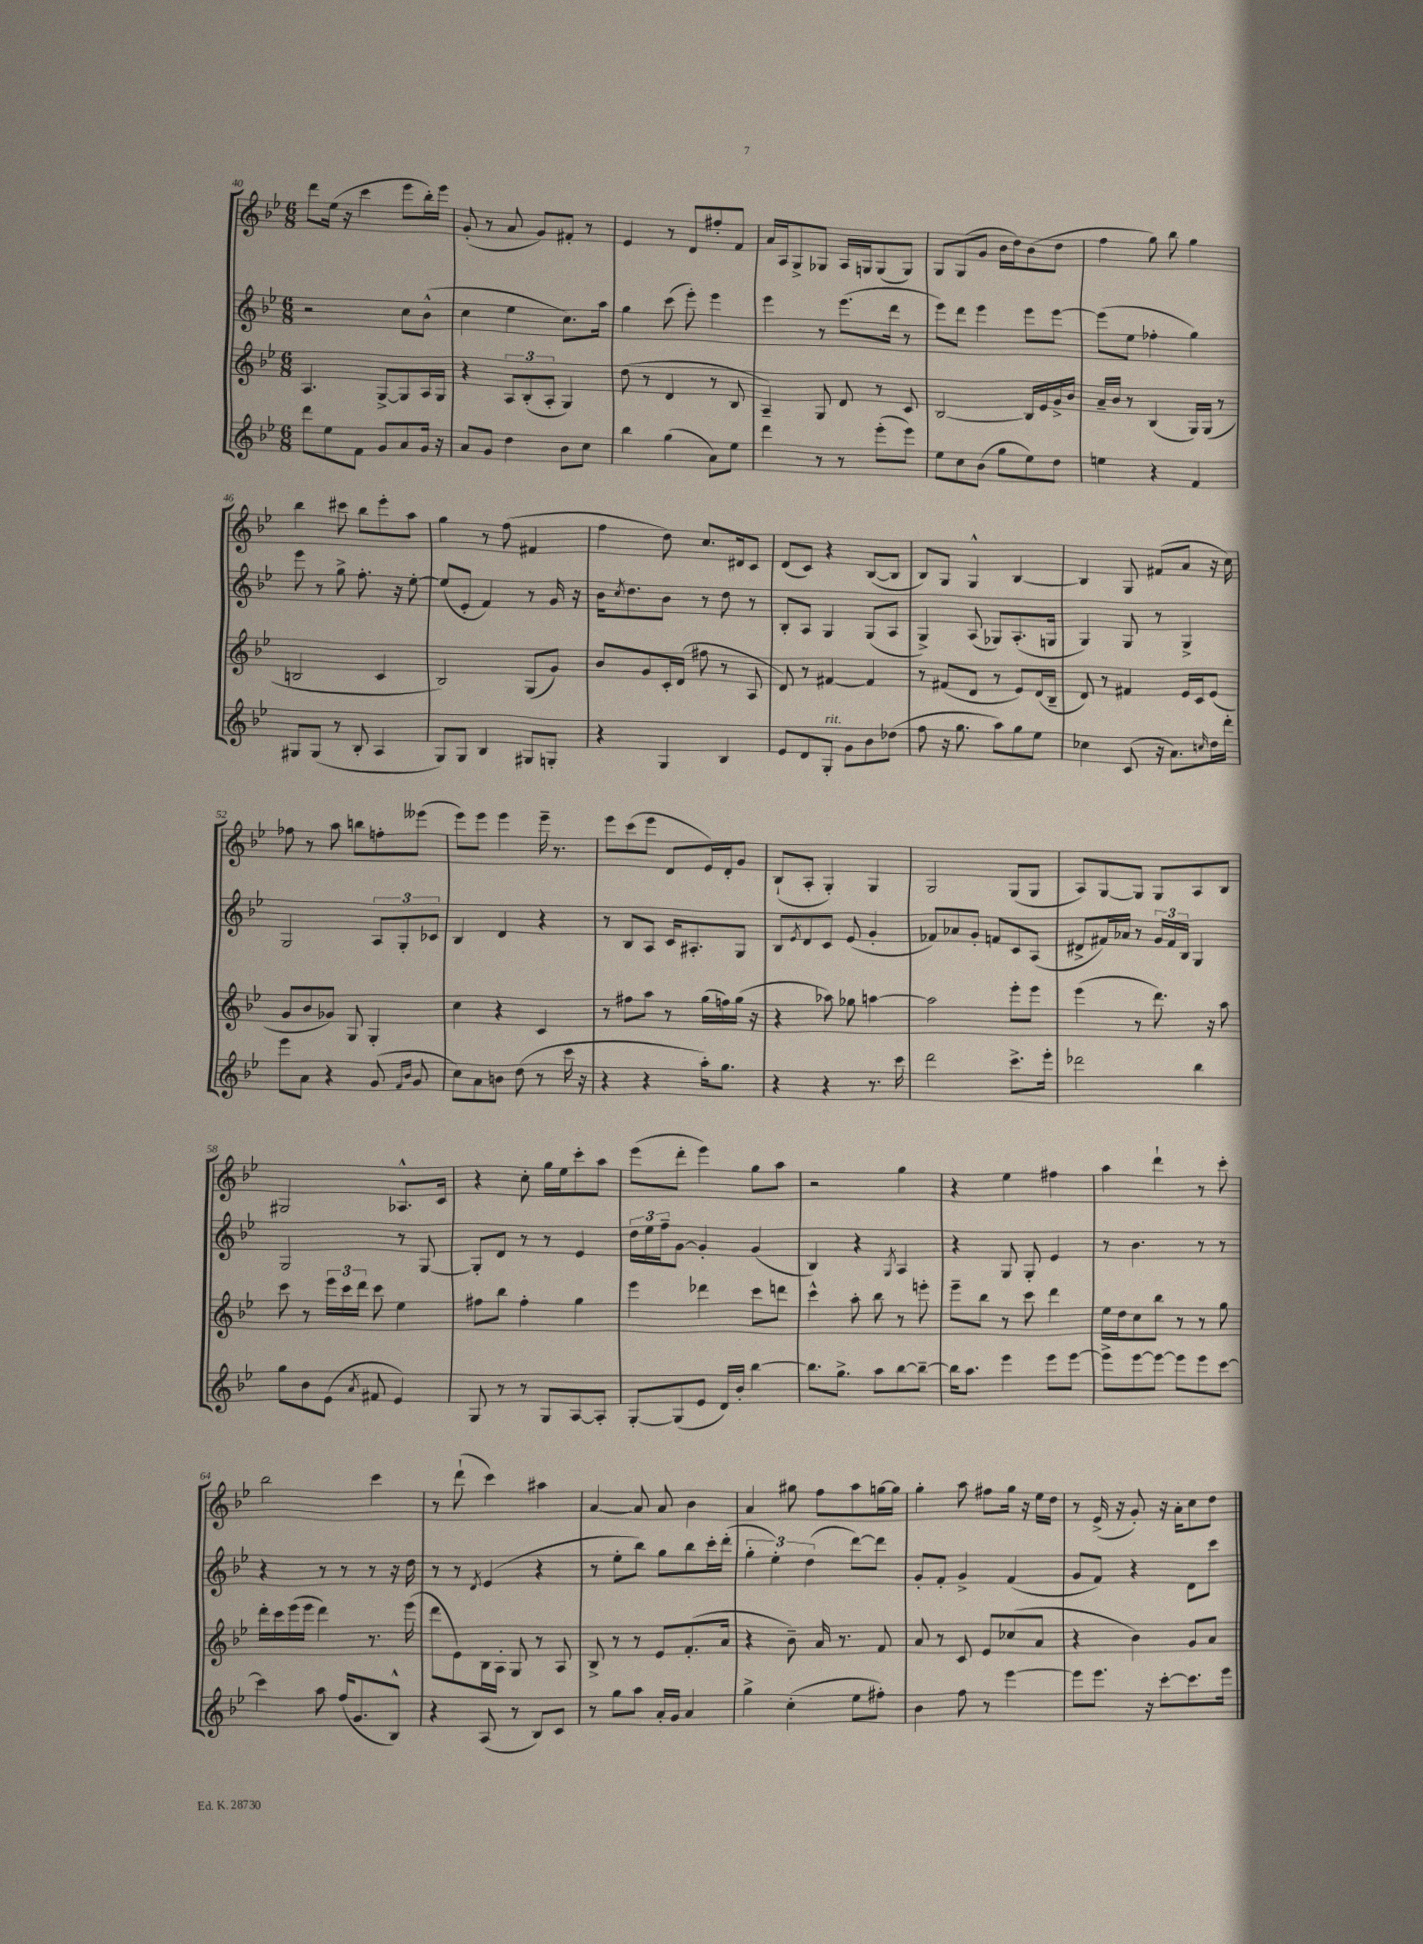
<<
\new StaffGroup <<
\new Staff = "s0" {
    \clef treble \key bes \major \numericTimeSignature \time 6/8
    d'''8 ees''16( r16 c'''4 ees'''8 bes''16-.) ees'''16 |
    g'8-.( r8 a'8 g'8) fis'8-. r8 |
    ees'4 r8 d'8 fis''8-. f'8 |
    a'16 a16 g8-> ges8 a16 g16 g8( g8) |
    g8 g8( g'8 bes'16 d''16) bes'8( d''8 |
    f''4 g''8) bes''8 g''4 |
    bes''4 cis'''8 bes''8 ees'''8-. a''8 |
    g''4 r8 f''8( fis'4 |
    f''4 d''8) c''8. dis'16 c'8 |
    d'8( c'8) r4 bes8~( bes8 |
    bes8) g8 g4-^ bes4~ |
    bes4 g8 fis'8( a'8 r16 c''16) |
    fes''8 r8 a''8 b''8 f''8-. eeses'''8( |
    ees'''8) ees'''8 ees'''4 ees'''16-- r8. |
    ees'''8 c'''8( ees'''8 d'8 ees'16) d'16-. g'8 |
    bes8-!( a8-. g4-.) g4 |
    g2 g8( g8 |
    a8) g8~ g8 g8 a8 bes8 |
    gis2 aes8.-^ c'16 |
    r4 c''8-. g''16 ees''16 c'''8-. a''8 |
    ees'''8( d'''8-. ees'''4) g''8 a''8 |
    r2 g''4 |
    r4 ees''4 fis''4 |
    a''4 d'''4-! r8 c'''8-. |
    bes''2 c'''4 |
    r8 d'''8-!( c'''4) ais''4 |
    a'4~ a'8 a'8 bes'4 |
    a'4 gis''8 f''8 a''8 g''16~ g''16 |
    g''4-. a''8 fis''8 g''16 r16 ees''16 d''16 |
    r8 ees'16->( r16 g'8-.) r16 a'16-. c''8 d''8 \bar "|." |
}
\new Staff = "s1" {
    \clef treble \key bes \major \numericTimeSignature \time 6/8
    r2 c''8 bes'8-^( |
    c''4 ees''4 c''8.) a''16 |
    g''4 c'''8( ees'''8-.) ees'''4 |
    ees'''4 r8 ees'''8.( d'''16 r8 |
    ees'''8) d'''8 ees'''4 ees'''8 ees'''8~ |
    ees'''8( ees''8 fes''4-. g''4) |
    ees'''8 r8 g''8-> f''8.-. r16 ees''8~-. |
    ees''8( ees'8-. f'4) r8 g'16 r16 |
    bes'16 \acciaccatura { c''8 } d''8. bes'8 r8 d''8 r8 |
    bes8-. a8 g4 g8( a8 |
    g4->) a8( ges8) a8.-.( g16 |
    g4) g8 r8 g4-> |
    g2 \tuplet 3/2 { a8 g8-. ces'8 } |
    bes4 d'4 r4 |
    r8 bes8 a8 c'16 ais8.-. g8 |
    bes8 \acciaccatura { ees'8 } d'8 c'8 ees'8( g'4-. |
    fes'8) aes'8 g'8-. f'8 c'8 a8( |
    dis'8-> fis'16) aes'16 r8 \tuplet 3/2 { g'16 fis'16 bes16 } g4 |
    g2 r8 g8~ |
    g8-. d'8 r8 r8 ees'4 |
    \tuplet 3/2 { d''16 ees''16 f''16-- } g'8~ g'4-. g'4( |
    bes4) r4 \acciaccatura { g8 } a4 |
    r4 g8 g8-. ees'4 |
    r8 bes'4. r8 r8 |
    r4 r8 r8 r8 r16 d''16 |
    r8 r8 \acciaccatura { d'8 } ees'4( r4 |
    r8 ees''8-. bes''8) g''8 bes''8 c'''16-. d'''16-.( |
    \tuplet 3/2 { g''4-. ees''4-.) d''4( } d'''8~) d'''8 |
    g'8-. f'8-. g'4-> f'4( |
    g'8 f'8) r4 d'8 c'''8 \bar "|." |
}
\new Staff = "s2" {
    \clef treble \key bes \major \numericTimeSignature \time 6/8
    a4. g8~-> g8 a16 g16 |
    r4 \tuplet 3/2 { a8 bes8-.( a8-. } g4) |
    d''8( r8 d'4 r8 bes8 |
    a4--) g8 d'8 r8 c'8 |
    bes2~ bes16 ees'16 g'16-> bes'16 |
    a'16-- bes'16 r8 bes4( g16) g16( r8 |
    b2 c'4 |
    bes2) g8( g'8) |
    bes'8 g'8 c'16-. d'16( fis''8 r8 a8 |
    d'8) r8 fis'4~ fis'4 |
    r8 fis'8( d'8 r8 ees'8) d'16( bes16-- |
    d'8) r8 fis'4 ees'16 c'16 ees'8( |
    g'8 bes'8 ges'8) g8 g4-. |
    c''4 r4 c'4 |
    r8 fis''8 a''8 r8 g''16( f''16) g''16( r16 |
    r4 aes''8) ges''8 a''4~ |
    a''2 ees'''8-. ees'''8 |
    ees'''4( r8 d'''8.) r16 a''8 |
    c'''8 r8 \tuplet 3/2 { ees'''16 c'''16 d'''16 } c'''8 ees''4 |
    fis''8 bes''8 fis''4-. g''4 |
    ees'''4 des'''4 c'''8 d'''8 |
    c'''4-^ a''8-. bes''8 r8 e'''8-. |
    ees'''8-- bes''8 r8 c'''8 d'''4 |
    ees''16 d''16 c''8 bes''8 r8 r8 g''8 |
    d'''16-. c'''16 ees'''16( ees'''16 d'''4) r8. ees'''16( |
    d'''8 ees'8) bes16 a16-. g8 r8 a8 |
    bes8-> r8 r8 ees'8 f'8.-.( a'16 |
    r4 bes'8--) a'16 r8. f'8 |
    a'8 r8 c'8 ees'8 ces''8( a'8 |
    r4 bes'4) g'8 a'8 \bar "|." |
}
\new Staff = "s3" {
    \clef treble \key bes \major \numericTimeSignature \time 6/8
    d'''8 ees''8 f'8 g'8 a'8 g'16 r16 |
    a'8 g'8 d''4 bes'8 c''8 |
    bes''4 g''4( a'8) ees''8 |
    d'''4 r8 r8 ees'''8-.( ees'''8) |
    ees''8 c''8 bes'8( g''8 ees''8) d''8 |
    e''4 r4 f'4 |
    gis8 gis8( r8 bes8-. a4 |
    g8) g8 bes4 gis8 g8-. |
    r4 g4 bes4 |
    ees'8 d'8 g8-.^\markup { \italic "rit." } g'8 bes'8 des''8( |
    f''8 r16 g''8. a''8) g''8 ees''8 |
    ces''4 c'8( r16 a'8.) \grace { c''16 } d''16 d'''16-. |
    ees'''8 a'8 r4 g'8( \grace { f'16 bes'16 } g'8 |
    c''8) a'8 b'8 d''8( r8 c'''16 r16 |
    r4 r4 a''16-.) g''8. |
    r4 r4 r8. c'''16 |
    d'''2 c'''8.-> ees'''16-. |
    des'''2 bes''4 |
    g''8 bes'8 ees'8( \acciaccatura { a'8 } fis'8 ees'4) |
    g8 r8 r8 g8 a8~ a8-. |
    g8~-. g8( ees'8 d'16) bes'16-. bes''4~ |
    bes''8. g''8.-> a''8 bes''8~ bes''8~-- |
    bes''16 a''8. ees'''4 ees'''8 ees'''8~ |
    ees'''8-> ees'''8~ ees'''8~ ees'''8 ees'''8 c'''8~ |
    c'''4 a''8 f''16( g'8. bes8-^) |
    r4 a8( r8 bes8) c'8 |
    r8 g''8 a''8 a'16-. g'16 a'4 |
    g''4-> c''4-.( ees''8 fis''8-.) |
    bes'4 f''8 r8 ees'''4~ |
    ees'''8 ees'''8. r16 c'''8~-. c'''8. ees'''16 \bar "|." |
}
>>
>>
\layout { \context { \Score currentBarNumber = #40 } }
